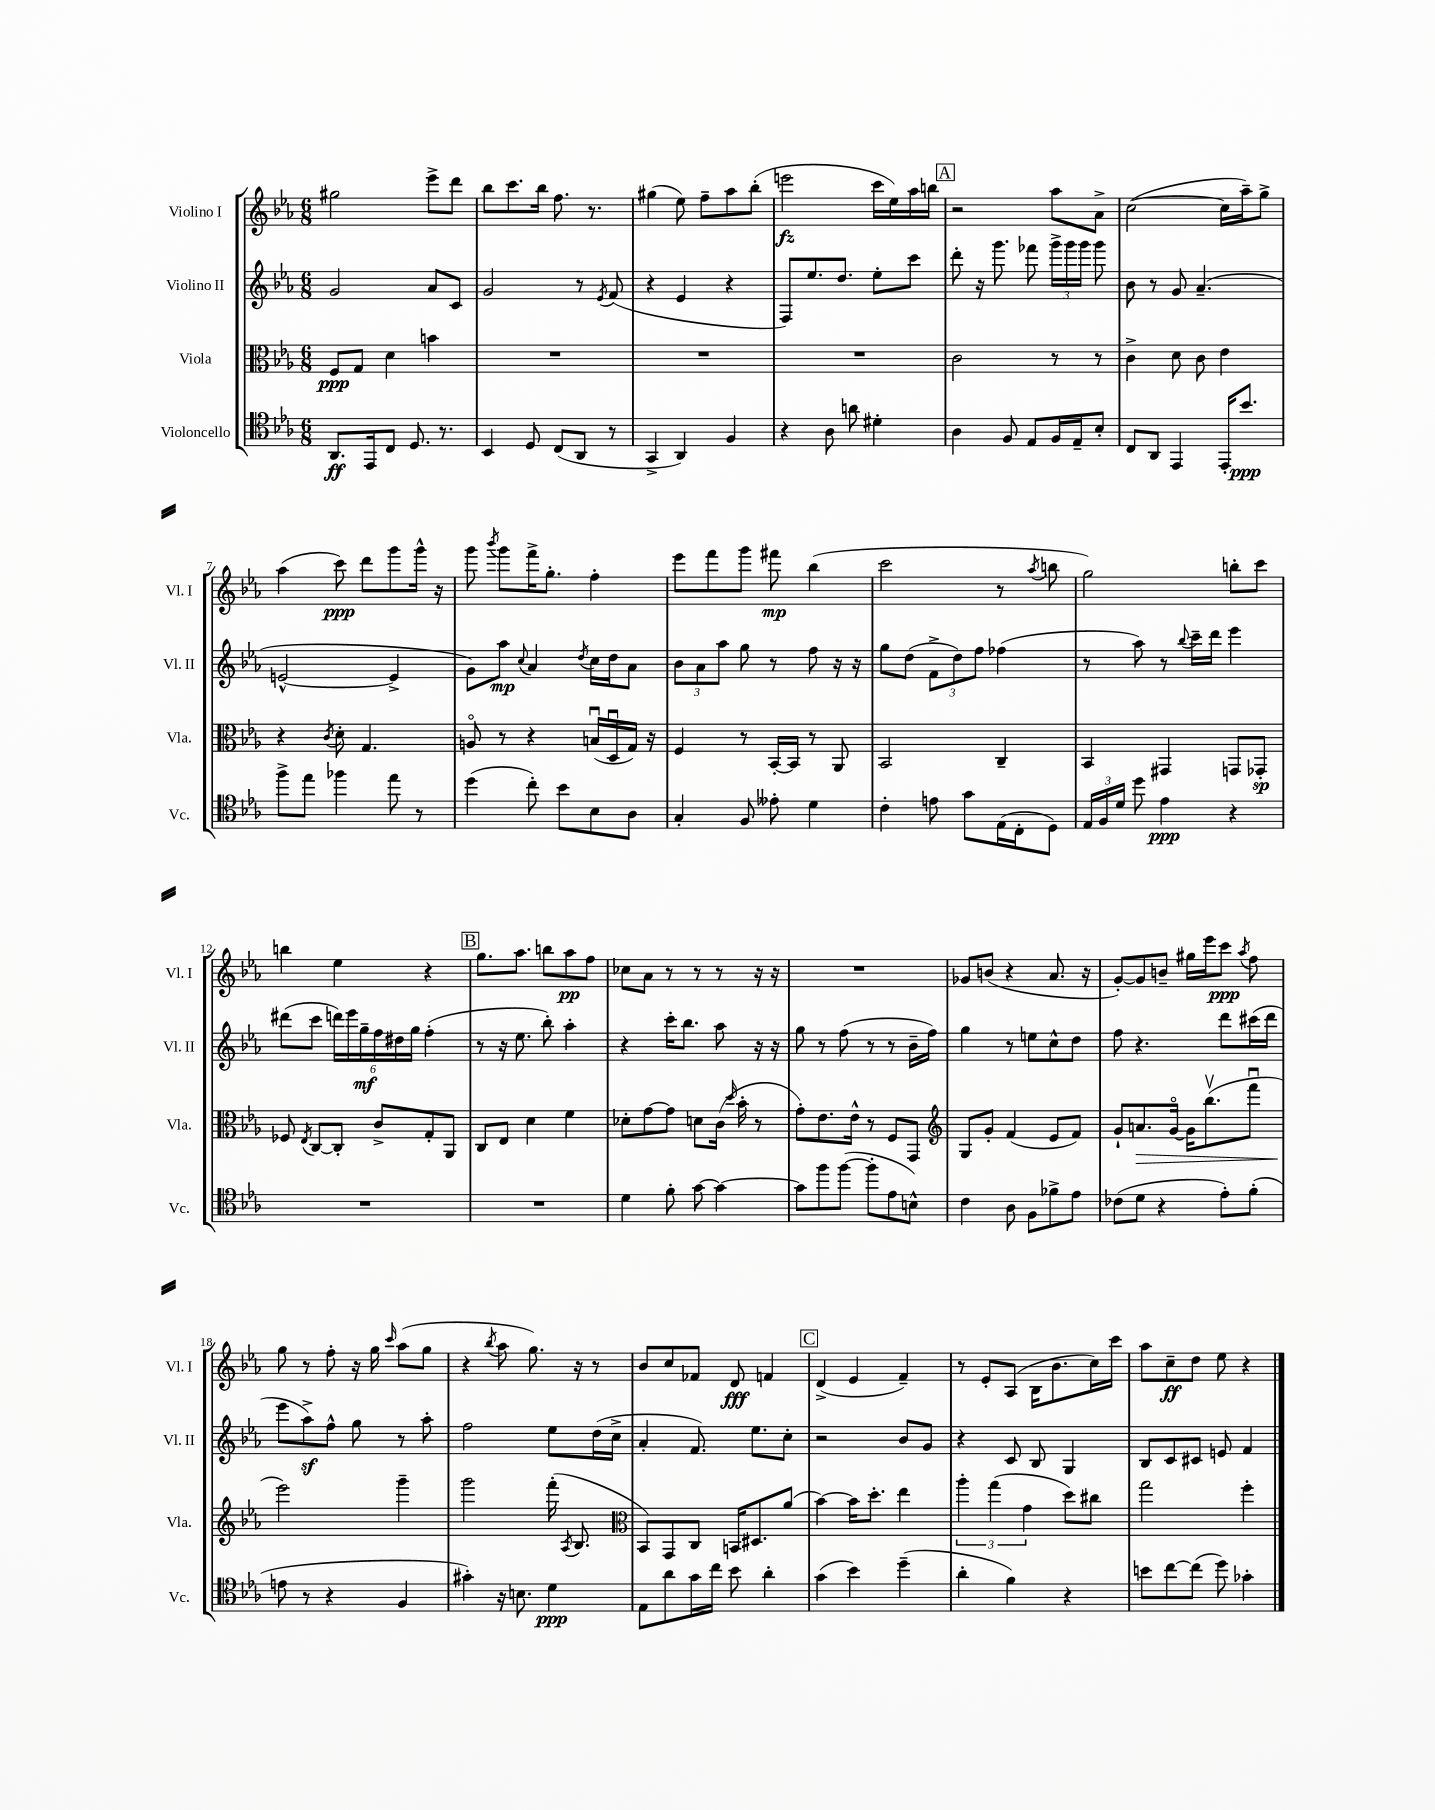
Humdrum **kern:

**kern	**kern	**kern	**kern
*staff4	*staff3	*staff2	*staff1
*clefC4	*clefC3	*clefG2	*clefG2
*k[b-e-a-]	*k[b-e-a-]	*k[b-e-a-]	*k[b-e-a-]
*M6/8	*M6/8	*M6/8	*M6/8
8.AA-	8F	2g	2gg#
.	8G	.	.
16EE-	.	.	.
8C	4d	.	.
8.D	.	.	.
.	4b	8a-	8eee-^
8.r	.	.	.
.	.	8c	8ddd
=	=	=	=
4BB-	2.r	2g	8bb-
.	.	.	8.ccc
8D	.	.	.
.	.	.	16bb-
(8C	.	.	8.ff
8AA-	.	8r	.
.	.	.	8.r
.	.	8qe-	.
8r	.	(8f	.
=	=	=	=
4GG^	2.r	4r	(4gg#
4AA-)	.	4e-	8ee-)
.	.	.	8ff~
4F	.	4r	8aa-
.	.	.	(8bb-'
=	=	=	=
4r	2.r	8F)	2eee
.	.	8.ee-	.
8A-	.	.	.
.	.	8.dd	.
8a	.	.	.
4d#'	.	8ee-'	16ccc
.	.	.	16ee-)
.	.	8ccc	16aa-
.	.	.	16bb
=	=	=	=
4A-	2c	8ddd'	2r
.	.	16r	.
.	.	8.ggg	.
8F	.	.	.
8E-	.	8fff-	.
16F	8r	24ggg^	8aa-
.	.	24ggg	.
16E-~	.	.	.
.	.	24ggg	.
8B-'	8r	8ggg	8a-^
=	=	=	=
8C	4c^	8b-	([2cc
8AA-	.	8r	.
4EE-	8d	8g	.
.	8c	(4.a-~	.
16EE-'	4e-	.	16cc]
8.b-	.	.	16aa-~)
.	.	.	8gg^
=	=	=	=
8ff^	4r	[2e^^	(4aa-
8ee-	.	.	.
.	8qc	.	.
4ff-	8d'	.	8ccc)
.	4.G	.	8ddd
8ee-	.	4e^]	8ggg
8r	.	.	16ggg^^
.	.	.	16r
=	=	=	=
(4dd	8Ao	8g)	8ggg
.	.	.	8qbbb-
.	8r	8aa-	8ggg
.	.	8qqcc	.
8cc')	4r	4a-	16fff^
.	.	.	8.gg'
8b-	.	.	.
.	.	8qdd	.
8B-	(16Bu	16cc	4ff'
.	16Du	16dd	.
8A-	16G)	8a-	.
.	16r	.	.
=	=	=	=
4G'	4F	12b-	8eee-
.	.	12a-	.
.	.	.	8fff
.	.	12aa-	.
8F	8r	8gg	8ggg
8e--'	[16BB-'	8r	8fff#
.	16BB-]	.	.
4d	8r	8ff	(4bb-
.	8AA-	16r	.
.	.	16r	.
=	=	=	=
4c'	2BB-	8gg	2ccc
.	.	(8dd	.
8e	.	12f^	.
.	.	12dd)	.
8g	.	.	.
.	.	12ff	.
(16E-	4C~	(4ff-	8r
16C'	.	.	.
.	.	.	8qaa-
8D)	.	.	8bb
=	=	=	=
24E-	4BB-	8r	2gg)
24F	.	.	.
24d	.	.	.
8dd	.	8aa-)	.
4e-	4GG#	8r	.
.	.	8qqbb-	.
.	.	16ccc~	.
.	.	16ddd	.
4r	8GG	4eee-	8bb'
.	8GG-'	.	8ccc
=	=	=	=
2.r	8F-	(8ddd#	4bb
.	8qE-	.	.
.	[8C	8ccc	.
.	8C']	24ddd)	4ee-
.	.	24eee-	.
.	.	24gg~	.
.	8c^	24ff	.
.	.	24dd#	.
.	.	24gg	.
.	8G'	(4ff'	4r
.	8AA-	.	.
=	=	=	=
2.r	8C	8r	8.gg
.	8E-	16r	.
.	.	8.ee-	8.aa-
.	4d	.	.
.	.	8bb-')	8bb
.	4f	4aa-'	8aa-
.	.	.	8ff
=	=	=	=
4d	8d-'	4r	8cc-
.	[8g	.	8a-
8f'	8g]	16ccc'	8r
.	.	8.bb-	.
[8g	8d	.	8r
4g_	(16c	8aa-	8r
.	16qqdd	.	.
.	16b-'	.	.
.	8r	16r	16r
.	.	16r	16r
=	=	=	=
8g]	8g')	8gg	2.r
8ff	8.e-	8r	.
([8ff	.	(8ff	.
.	16e-^^	.	.
8ff']	8r	8r	.
8e-	8F	8r	.
8B^^)	8GG	16b-~	.
.	.	16ff)	.
=	=	=	=
*	*clefG2	*	*
4c	8G	4gg	8g-
.	8g'	.	(8b
8A-	(4f	8r	4r
8F	.	8ee	.
8f-^	8e-	8cc^^	8.a-
8e-	8f)	8dd	.
.	.	.	16r
=	=	=	=
(8c-	8g`	8ff	[8g')
8d	8.a	4.r	8g]
4r	.	.	8b~
.	[16go	.	.
.	16g]	.	16gg#
.	(8.bb-v	.	16eee-
8e-')	.	8ddd	8ccc
.	.	.	8qaa-
(8f'	8fffu	(16ccc#	8ff
.	.	16ddd	.
=	=	=	=
8e	2eee-)	8eee-	8gg
8r	.	8aa-^)	8r
4r	.	8ff^^	8ff'
.	.	8gg	16r
.	.	.	16gg
.	.	.	16qqccc
4F	4ggg~	8r	(8aa-
.	.	8aa-'	8gg
=	=	=	=
4g#')	2ggg	2ff	4r
.	.	.	8qbb-
16r	.	.	8aa-
8.B	.	.	.
.	.	.	8.gg)
4d	(16fff'	8ee-	.
.	8qA-	.	.
.	8.B-	.	16r
.	.	(16dd	8r
.	.	16cc^	.
=	=	=	=
*	*clefC3	*	*
8E-	8BB-)	4a-'	8b-
8a-	8GG	.	8cc
16g	8C	8.f)	8f-
16cc	.	.	.
8b-	16BB	.	8d
.	8.D#	8.ee-	.
4a-'	.	.	4f
.	(8a-	8cc'	.
=	=	=	=
(4g	[4b-)	2r	(4d^
4b-)	16b-]	.	4e-
.	8.dd'	.	.
(4dd~	4ee-	8b-	4f~)
.	.	8g	.
=	=	=	=
4a-'	6aa-'	4r	8r
.	.	.	8e-'
.	(6gg	.	.
4f)	.	8c	(8A-
.	6g	.	.
.	.	8B-	16B-
.	.	.	8.b-
4r	8dd)	4G	.
.	8cc#	.	16cc)
.	.	.	16ccc
=	=	=	=
8b	2gg	8B-	8aa-
[8cc	.	8c	8cc~
(8cc]	.	8c#	8dd
8dd)	.	8e	8ee-
4g-'	4ff'	4f	4r
==	==	==	==
*-	*-	*-	*-
